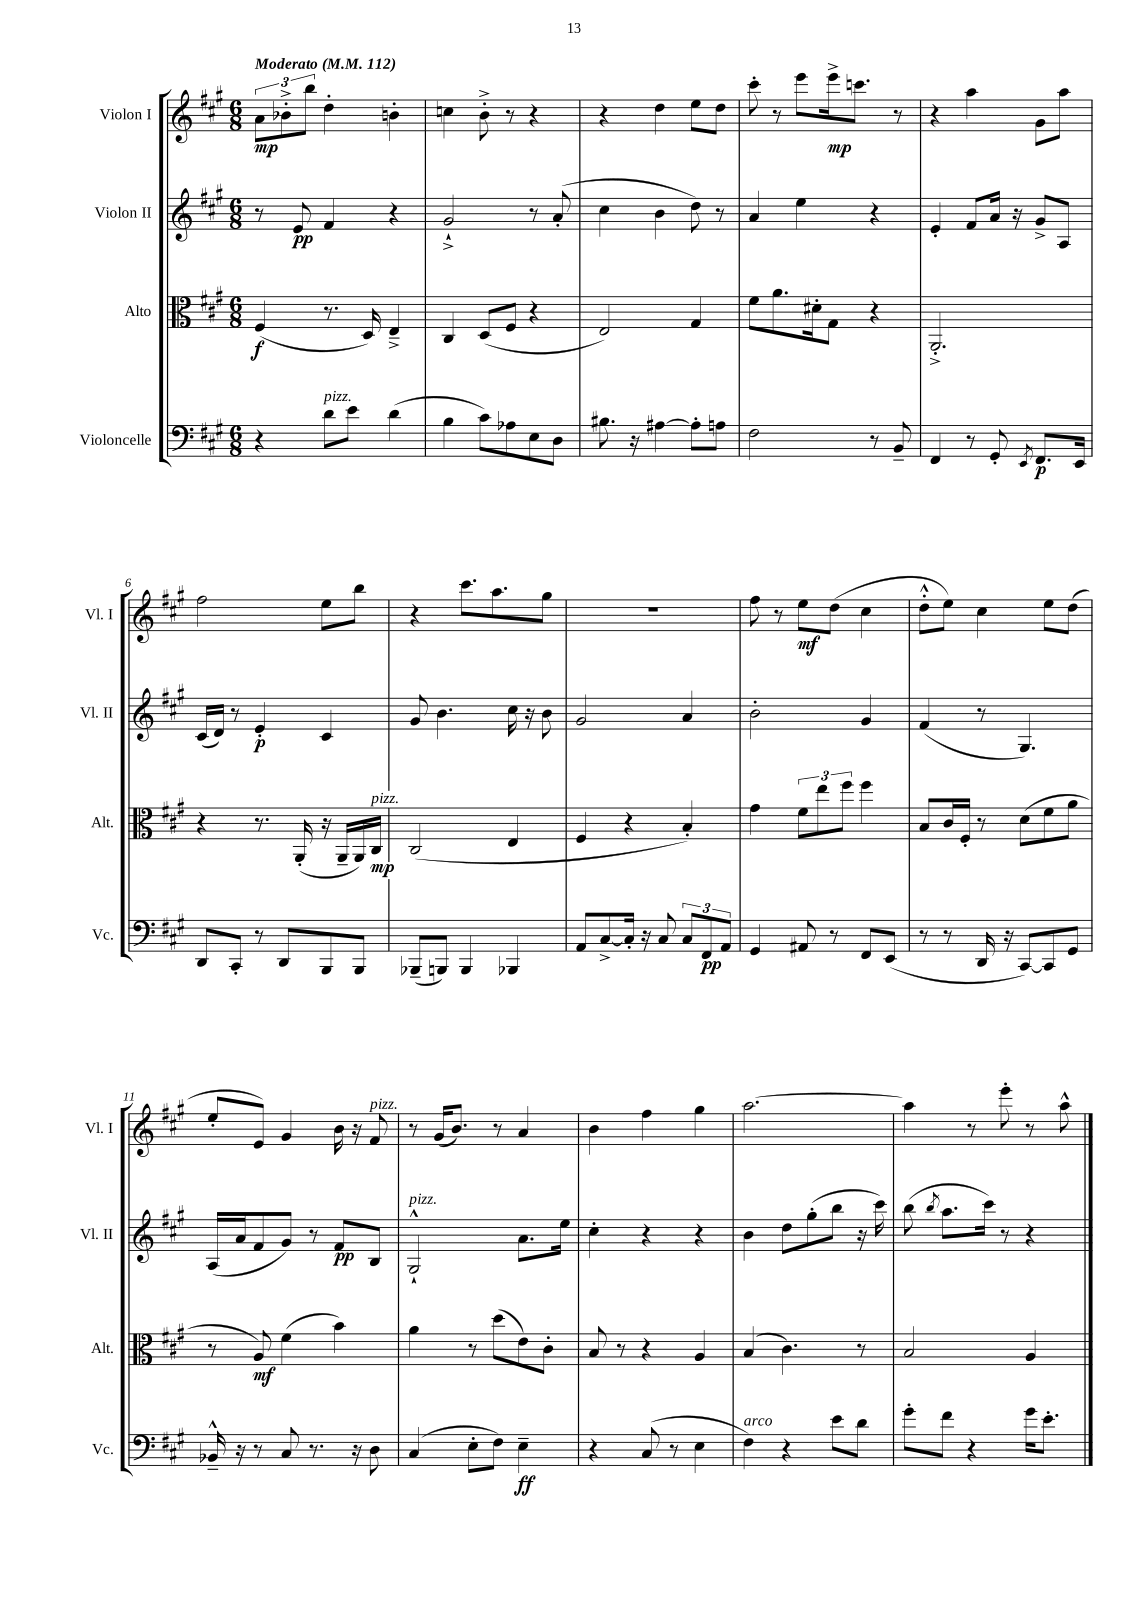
<<
\new StaffGroup <<
\new Staff = "s0" \with { instrumentName = "Violon I" shortInstrumentName = "Vl. I" } {
    \clef treble \key a \major \numericTimeSignature \time 6/8 \tempo "Moderato" 4 = 112
    \autoBeamOff \tuplet 3/2 { a'8[\mp bes'8-.-> b''8] } d''4-. b'4-. |
    c''4 b'8-.-> r8 r4 |
    r4 d''4 e''8[ d''8] |
    cis'''8-. r8 e'''8[ e'''16->\mp c'''8.] r8 |
    r4 a''4 gis'8[ a''8] |
    fis''2 e''8[ b''8] |
    r4 cis'''8.[ a''8. gis''8] |
    R2. |
    fis''8 r8 e''8[\mf d''8]( cis''4 |
    d''8[-.-^ e''8]) cis''4 e''8[ d''8]( |
    e''8[-. e'8]) gis'4 b'16 r16 fis'8^\markup { \italic "pizz." } |
    r8 gis'16[( b'8.]) r8 a'4 |
    b'4 fis''4 gis''4 |
    a''2.~ |
    a''4 r8 e'''8-. r8 a''8-^ \bar "|." |
}
\new Staff = "s1" \with { instrumentName = "Violon II" shortInstrumentName = "Vl. II" } {
    \clef treble \key a \major \numericTimeSignature \time 6/8
    \autoBeamOff r8 e'8\pp fis'4 r4 |
    gis'2-!-> r8 a'8-.( |
    cis''4 b'4 d''8) r8 |
    a'4 e''4 r4 |
    e'4-. fis'8[ a'16] r16 gis'8[-> a8] |
    cis'16[( d'16]) r8 e'4-.\p cis'4 |
    gis'8 b'4. cis''16 r16 b'8 |
    gis'2 a'4 |
    b'2-. gis'4 |
    fis'4( r8 gis4.) |
    a16[( a'16 fis'8 gis'8]) r8 fis'8[\pp b8] |
    gis2-!-^^\markup { \italic "pizz." } a'8.[ e''16] |
    cis''4-. r4 r4 |
    b'4 d''8[ gis''8-.( b''8] r16 cis'''16) |
    b''8( \acciaccatura { b''8 } a''8.[ cis'''16]) r8 r4 \bar "|." |
}
\new Staff = "s2" \with { instrumentName = "Alto" shortInstrumentName = "Alt." } {
    \clef alto \key a \major \numericTimeSignature \time 6/8
    \autoBeamOff fis4\f( r8. d16) e4---> |
    cis4 d8[( fis8] r4 |
    e2) gis4 |
    fis'8[ a'8. dis'16-. gis8] r4 |
    a,2.-.-> |
    r4 r8. a,16-.( r16 a,16[-- a,16) cis16]\mp^\markup { \italic "pizz." } |
    cis2( e4 |
    fis4 r4 b4-.) |
    gis'4 \tuplet 3/2 { fis'8[ e''8 fis''8] } fis''4 |
    b8[ cis'16 fis16]-. r8 d'8[( fis'8 a'8] |
    r8 a8\mf) fis'4( b'4) |
    a'4 r8 d''8[( e'8) cis'8]-. |
    b8 r8 r4 a4 |
    b4( cis'4.) r8 |
    b2 a4 \bar "|." |
}
\new Staff = "s3" \with { instrumentName = "Violoncelle" shortInstrumentName = "Vc." } {
    \clef bass \key a \major \numericTimeSignature \time 6/8
    \autoBeamOff r4 d'8[^\markup { \italic "pizz." } e'8] d'4( |
    b4 cis'8[) aes8 e8 d8] |
    bis8. r16 ais4~ ais8[-. a8] |
    fis2 r8 b,8-- |
    fis,4 r8 gis,8-. \acciaccatura { e,8 } fis,8.[\p e,16] |
    d,8[ cis,8]-. r8 d,8[ b,,8 b,,8] |
    bes,,8[--( b,,8]) b,,4 bes,,4 |
    a,8[ cis8~-> cis16]-. r16 cis8 \tuplet 3/2 { cis8[ fis,8\pp a,8] } |
    gis,4 ais,8 r8 fis,8[ e,8]( |
    r8 r8 d,16 r16 cis,8[~) cis,8 gis,8] |
    bes,16---^ r16 r8 cis8 r8. r16 d8 |
    cis4( e8[-. fis8]) e4--\ff |
    r4 cis8( r8 e4 |
    fis4^\markup { \italic "arco" }) r4 e'8[ d'8] |
    gis'8[-. fis'8] r4 gis'16[ e'8.]-. \bar "|." |
}
>>
>>
